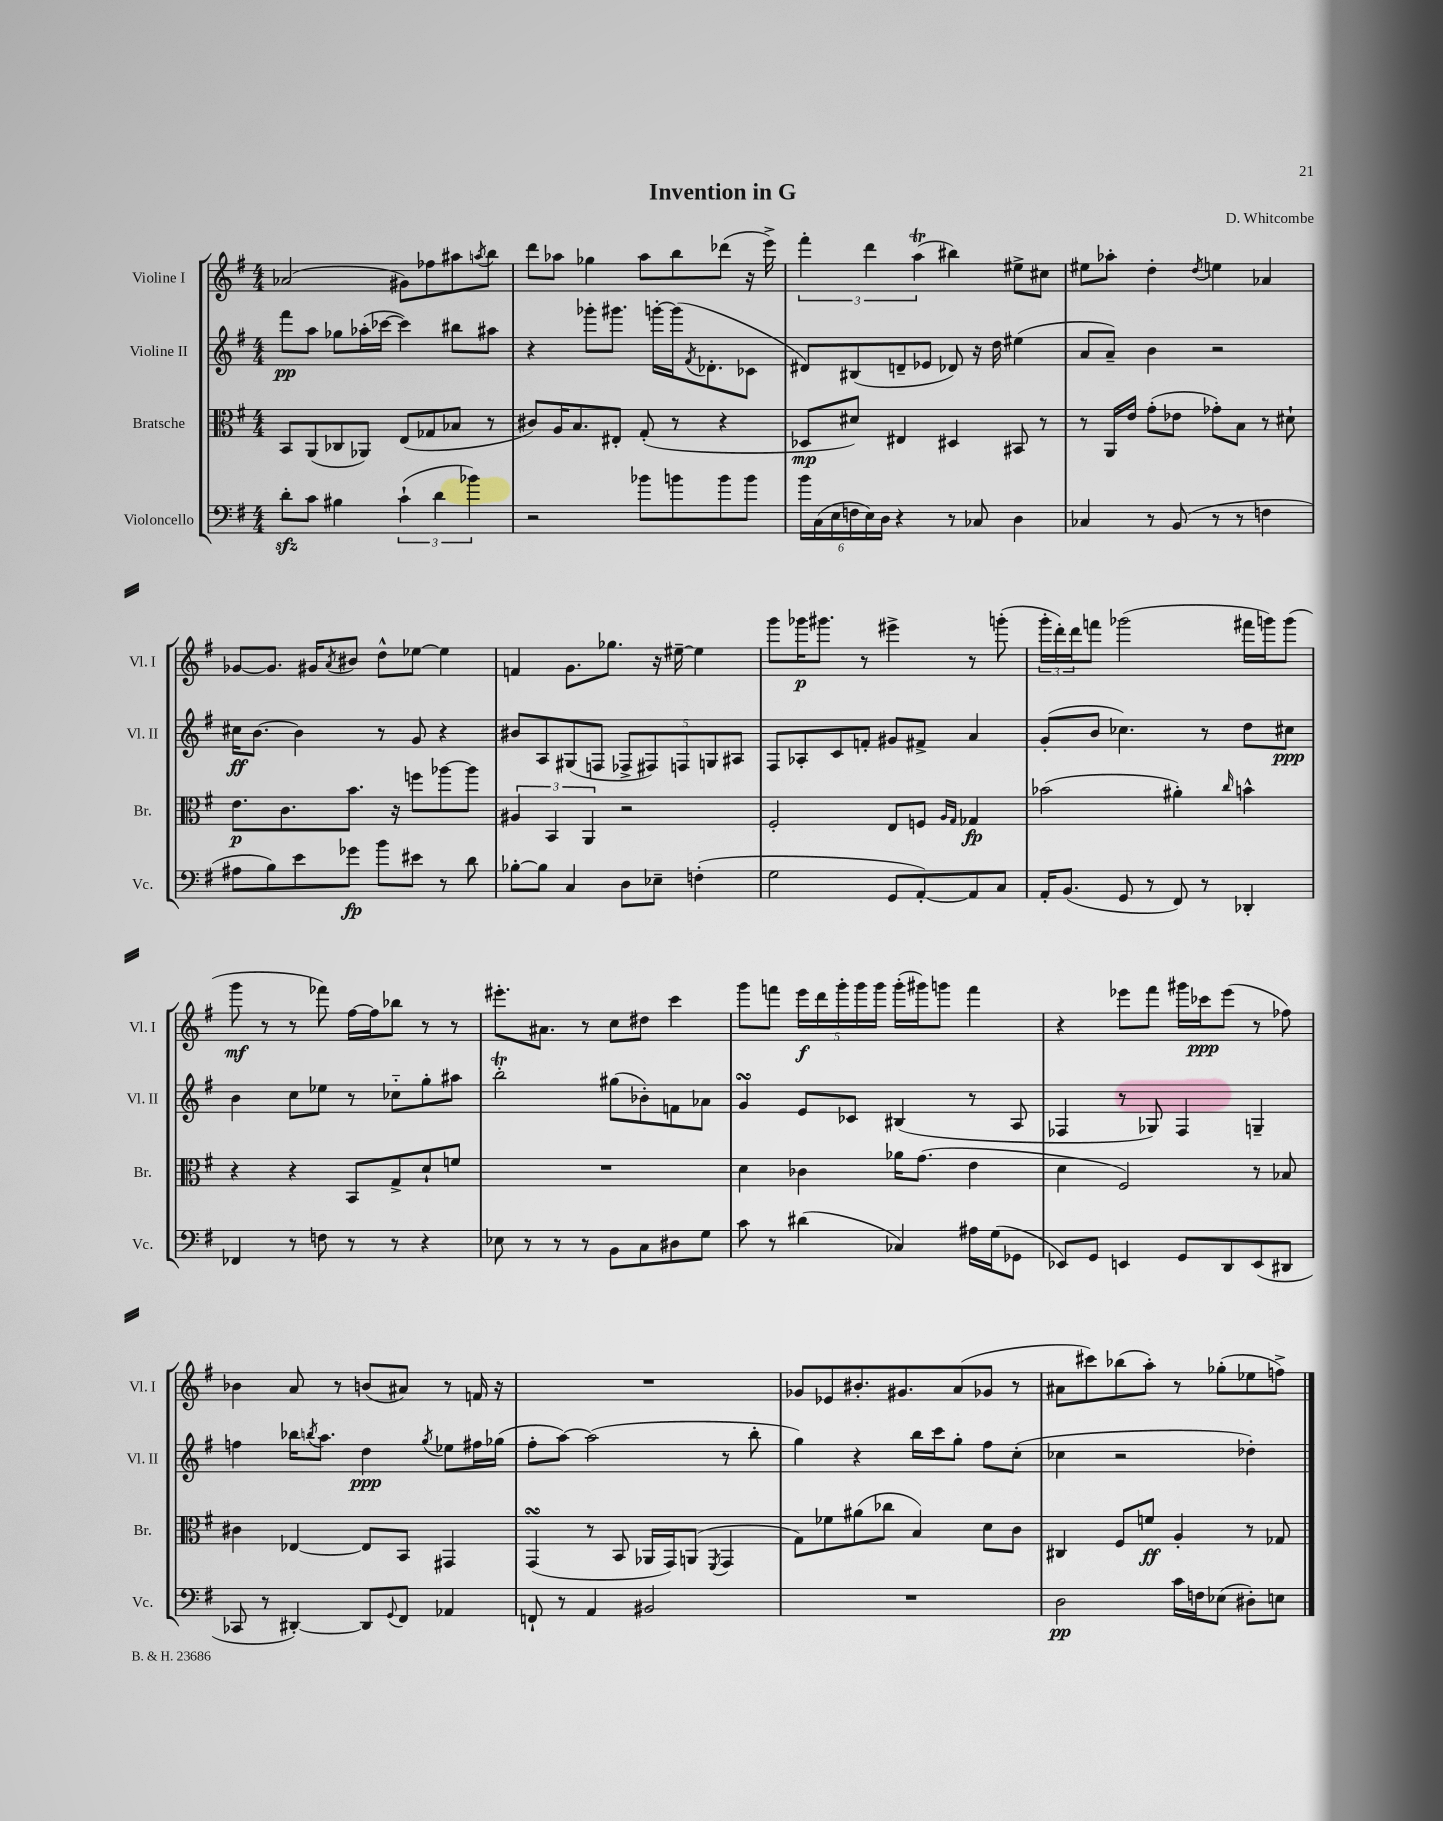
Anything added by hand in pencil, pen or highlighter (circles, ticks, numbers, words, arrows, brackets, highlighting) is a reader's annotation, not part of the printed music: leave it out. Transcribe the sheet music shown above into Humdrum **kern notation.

**kern	**dynam	**kern	**dynam	**kern	**dynam	**kern	**dynam
*part4	*part4	*part3	*part3	*part2	*part2	*part1	*part1
*staff4	*staff4	*staff3	*staff3	*staff2	*staff2	*staff1	*staff1
*I"Violoncello	*	*I"Bratsche	*	*I"Violine II	*	*I"Violine I	*
*I'Vc.	*	*I'Br.	*	*I'Vl. II	*	*I'Vl. I	*
*clefF4	*	*clefC3	*	*clefG2	*	*clefG2	*
*k[f#]	*	*k[f#]	*	*k[f#]	*	*k[f#]	*
*M4/4	*	*M4/4	*	*M4/4	*	*M4/4	*
=1	=1	=1	=1	=1	=1	=1	=1
8dzz'\L	.	8BB/L	.	8fff#\L	pp	(2a-X/	.
8c\J	.	(8AA/	.	8aa\J	.	.	.
4B#X\	.	8C-X/	.	8gg-X\L	.	.	.
.	.	8AA-X/J)	.	(16aa-X'\L	.	.	.
.	.	.	.	[16ccc-X\JJ	.	.	.
(6c`\	.	(8E/L	.	4ccc-\])	.	8g#X\L)	.
.	.	8G-X/	.	.	.	8ff-X\	.
6d\	.	.	.	.	.	.	.
.	.	8B-X/J	.	8bb#X\L	.	8aa#X\	.
6b-X\)	.	.	.	.	.	.	.
.	.	.	.	.	.	8qaan/	.
.	.	8r	.	8aa#X\J	.	8bb\J	.
=2	=2	=2	=2	=2	=2	=2	=2
2r	.	8c#X/L)	.	4r	.	8ddd\L	.
.	.	16A/K	.	.	.	8aa-X\J	.
.	.	8.B/	.	.	.	.	.
.	.	.	.	8ggg-X'\L	.	4gg-X\	.
.	.	8E#X'/J	.	8.ggg#X\J	.	.	.
8b-X\L	.	(8G'/	.	.	.	8aa-\L	.
.	.	.	.	[16gggn'\LL	.	.	.
8bn\	.	8r	.	(16ggg\J]	.	8bb\	.
.	.	.	.	8qf#/	.	.	.
.	.	.	.	8.d-X'\	.	.	.
8b\	.	4r	.	.	.	(8ddd-X\J	.
8b\J	.	.	.	8c-X\J	.	16r	.
.	.	.	.	.	.	16eee^\)	.
=3	=3	=3	=3	=3	=3	=3	=3
24b\LL	.	8D-X/L	mp	8d#X/L)	.	6fff#'\	.
(24C\	.	.	.	.	.	.	.
24E\	.	.	.	.	.	.	.
24Fn\	.	8d#X/J)	.	(8B#X/	.	.	.
24E\)	.	.	.	.	.	6ddd\	.
24D\JJ	.	.	.	.	.	.	.
4r	.	4E#X/	.	8dn~/	.	.	.
.	.	.	.	.	.	(6aaT\	.
.	.	.	.	8e-X/J	.	.	.
8r	.	4D#X/	.	8d-X/)	.	4bb#X\)	.
8C-X/	.	.	.	16r	.	.	.
.	.	.	.	16dd\	.	.	.
4D\	.	8BB#X/	.	(4ee#X\	.	8ee#X^\L	.
.	.	8r	.	.	.	8cc#X\J	.
=4	=4	=4	=4	=4	=4	=4	=4
4C-X/	.	8r	.	8a/L	.	8ee#X\L	.
.	.	16AA/LL	.	8a~/J)	.	8aa-X'\J	.
.	.	16e/JJ	.	.	.	.	.
8r	.	(8g'\L	.	4b\	.	4dd'\	.
(8BB/	.	8e-X\J	.	.	.	.	.
.	.	.	.	.	.	8qdd/	.
8r	.	8g-X'\L)	.	2r	.	4een\	.
8r	.	8B\J	.	.	.	.	.
4Fn\	.	8r	.	.	.	4a-X/	.
.	.	8d#X`\	.	.	.	.	.
!!LO:LB:g=z
=5	=5	=5	=5	=5	=5	=5	=5
8A#X\L	.	8.e\L	p	16cc#X\KL	ff	[8g-X/L	.
.	.	.	.	[8.b\J	.	.	.
8B\)	.	.	.	.	.	8.g-/J]	.
.	.	8.c\	.	.	.	.	.
8e\	.	.	.	4b\]	.	.	.
.	.	.	.	.	.	16g#X/KL	.
.	.	.	.	.	.	8qa/	.
8g-X\J	fp	8.b\J	.	.	.	8b#X/J	.
8b\L	.	.	.	8r	.	8dd^^\L	.
.	.	16r	.	.	.	.	.
8e#X\J	.	8ffn\L	.	8g/	.	[8ee-X\J	.
8r	.	[8aa-X\	.	4r	.	4ee-\]	.
8d\	.	8aa-\J]	.	.	.	.	.
=6	=6	=6	=6	=6	=6	=6	=6
[8B-X'\L	.	6A#X/	.	8b#X/L	.	4fn/	.
8B-\J]	.	.	.	8A/	.	.	.
.	.	6BB/	.	.	.	.	.
4C/	.	.	.	(8G#X/	.	8.g\L	.
.	.	6AA/	.	.	.	.	.
.	.	.	.	8Fn/J	.	.	.
.	.	.	.	.	.	8.gg-X\J	.
8D\L	.	2r	.	10F-X^/L	.	.	.
.	.	.	.	10F#X/)	.	.	.
8E-X~\J	.	.	.	.	.	16r	.
.	.	.	.	.	.	[16ee#X~\	.
.	.	.	.	10Fn/	.	.	.
(4Fn'\	.	.	.	.	.	4ee#\]	.
.	.	.	.	10Gn/	.	.	.
.	.	.	.	10A#X/J	.	.	.
=7	=7	=7	=7	=7	=7	=7	=7
2G\	.	2F#'/	.	8F#/L	.	8ggg\L	.
.	.	.	.	8A-X'/	.	16ggg-X\K	p
.	.	.	.	.	.	8.ggg#X\J	.
.	.	.	.	8c/	.	.	.
.	.	.	.	8fn'/J	.	8r	.
8GG/L	.	8E/L	.	8g#X/L	.	4eee#X^\	.
[8AA'/)	.	8Fn/J	.	8f#X^/J	.	.	.
.	.	16qqA/LL	.	.	.	.	.
.	.	16qqG/JJ	.	.	.	.	.
8AA/]	.	4G-X/	fp	4a/	.	8r	.
8C/J	.	.	.	.	.	(8gggn'\	.
=8	=8	=8	=8	=8	=8	=8	=8
16AA'/KL	.	(2b-X\	.	(8g'/L	.	24ggg'\LL	.
.	.	.	.	.	.	24ddd'\)	.
(8.BB/J	.	.	.	.	.	.	.
.	.	.	.	.	.	24ddd\J	.
.	.	.	.	8b/J	.	8fffn\J	.
8GG/	.	.	.	4.cc-X\)	.	(2ggg-X\	.
8r	.	.	.	.	.	.	.
8FF#/)	.	4a#X'\)	.	.	.	.	.
8r	.	.	.	8r	.	.	.
.	.	16qqcc/	.	.	.	.	.
4DD-X'/	.	4bn^^\	.	8dd\L	.	16fff#X\LL	.
.	.	.	.	.	.	16gggn\J)	.
.	.	.	.	8cc#X\J	ppp	(8ggg\J	.
!!LO:LB:g=z
=9	=9	=9	=9	=9	=9	=9	=9
4FF-X/	.	4r	.	4b\	.	8ggg\	mf
.	.	.	.	.	.	8r	.
8r	.	4r	.	8cc\L	.	8r	.
8Fn\	.	.	.	8ee-X\J	.	8fff-X\)	.
8r	.	8BB/L	.	8r	.	[16ff#\LL	.
.	.	.	.	.	.	16ff#\J]	.
8r	.	8G^/	.	8cc-X\L	.	8bb-X\J	.
4r	.	8d`/	.	8gg'\	.	8r	.
.	.	8fn/J	.	8aa#X\J	.	8r	.
=10	=10	=10	=10	=10	=10	=10	=10
8E-X\	.	1r	.	2bbt'\	.	8.eee#X'\L	.
8r	.	.	.	.	.	.	.
.	.	.	.	.	.	8.a#X\J	.
8r	.	.	.	.	.	.	.
8r	.	.	.	.	.	8r	.
8BB\L	.	.	.	(8gg#X\L	.	8cc\L	.
8C\	.	.	.	8b-X'\)	.	8dd#X\J	.
8D#X\	.	.	.	8fn\	.	4ccc\	.
8G\J	.	.	.	8a-X\J	.	.	.
=11	=11	=11	=11	=11	=11	=11	=11
8c\	.	4d\	.	4gsSSs/	.	8ggg\L	.
8r	.	.	.	.	.	8fffn\J	.
(4d#X\	.	4c-X\	.	8e/L	.	20eee\LL	f
.	.	.	.	.	.	20ddd\	.
.	.	.	.	.	.	20ggg'\	.
.	.	.	.	8c-X/J	.	.	.
.	.	.	.	.	.	20ggg\	.
.	.	.	.	.	.	20ggg\JJ	.
4C-X/)	.	16a-X\KL	.	(4B#X/	.	(16ggg'\LL	.
.	.	(8.g\J	.	.	.	16ggg#X\J)	.
.	.	.	.	.	.	8gggn\J	.
16A#X\LL	.	4e\	.	8r	.	4fff\	.
(16G\J	.	.	.	.	.	.	.
8GG-X\J	.	.	.	8A/	.	.	.
=12	=12	=12	=12	=12	=12	=12	=12
8EE-X/L)	.	4d\	.	4F-X/	.	4r	.
8GG/J	.	.	.	.	.	.	.
4EEn/	.	2F#/)	.	8r	.	8eee-X\L	.
.	.	.	.	8G-X/)	.	8fff#\J	.
8GG/L	.	.	.	4F-/	.	16ggg#X\LL	.
.	.	.	.	.	.	16ccc-X\J	ppp
8DD/	.	.	.	.	.	(8eee-\J	.
(8EE/	.	8r	.	4Gn~/	.	8r	.
8DD#X/J	.	8B-X/	.	.	.	8ff-X\)	.
!!LO:LB:g=z
=13	=13	=13	=13	=13	=13	=13	=13
8CC-X/	.	4c#X\	.	4ffn\	.	4b-X\	.
8r	.	.	.	.	.	.	.
[4DD#X'/)	.	[4E-X/	.	16bb-X\KL	.	8a/	.
.	.	.	.	8qbbn/	.	.	.
.	.	.	.	8.aa\J	.	.	.
.	.	.	.	.	.	8r	.
8DD#/L]	.	8E-/L]	.	4dd\	ppp	(8bn/L	.
8qqGG/	.	.	.	.	.	.	.
8FF#/J	.	8BB/J	.	.	.	8a#X/J)	.
.	.	.	.	8qgg/	.	.	.
4AA-X/	.	4GG#X/	.	8ee-X\L	.	8r	.
.	.	.	.	16ff#X\L	.	16fn/	.
.	.	.	.	(16gg-X\JJ	.	16r	.
=14	=14	=14	=14	=14	=14	=14	=14
8FFn`/	.	(4GGsSSs/	.	8ff#'\L	.	1r	.
8r	.	.	.	[8aa\J)	.	.	.
4AA/	.	8r	.	(2aa\]	.	.	.
.	.	8BB/	.	.	.	.	.
2BB#X/	.	16AA-X/LL	.	.	.	.	.
.	.	16GG/J)	.	.	.	.	.
.	.	(8AAn/J	.	.	.	.	.
.	.	8qFF#/	.	.	.	.	.
.	.	4GG/	.	8r	.	.	.
.	.	.	.	8bb'\	.	.	.
=15	=15	=15	=15	=15	=15	=15	=15
1r	.	8G\L)	.	4gg\)	.	8g-X/L	.
.	.	8f-X\	.	.	.	8e-X/	.
.	.	(8a#X\	.	4r	.	8.b#X'/	.
.	.	8cc-X\J	.	.	.	.	.
.	.	.	.	.	.	8.g#X/	.
.	.	4B/)	.	16bb\LL	.	.	.
.	.	.	.	16ccc\J	.	.	.
.	.	.	.	8gg'\J	.	(8a/	.
.	.	8d\L	.	8ff#\L	.	8g-X/J	.
.	.	8c\J	.	(8cc'\J	.	8r	.
=16	=16	=16	=16	=16	=16	=16	=16
2D\	pp	4C#X/	.	4cc-X\	.	8a#X\L	.
.	.	.	.	.	.	8ccc#X\)	.
.	.	8F#/L	.	2r	.	(8bb-X\	.
.	.	8fn/J	ff	.	.	8aa'\J)	.
16c\LL	.	4A'/	.	.	.	8r	.
16Fn\J	.	.	.	.	.	.	.
(8E-X\J	.	.	.	.	.	(8gg-X'\L	.
8D#X'\L)	.	8r	.	4dd-X'\)	.	8ee-X\	.
8En\J	.	8G-X/	.	.	.	8ffn^\J)	.
==	==	==	==	==	==	==	==
*-	*-	*-	*-	*-	*-	*-	*-
